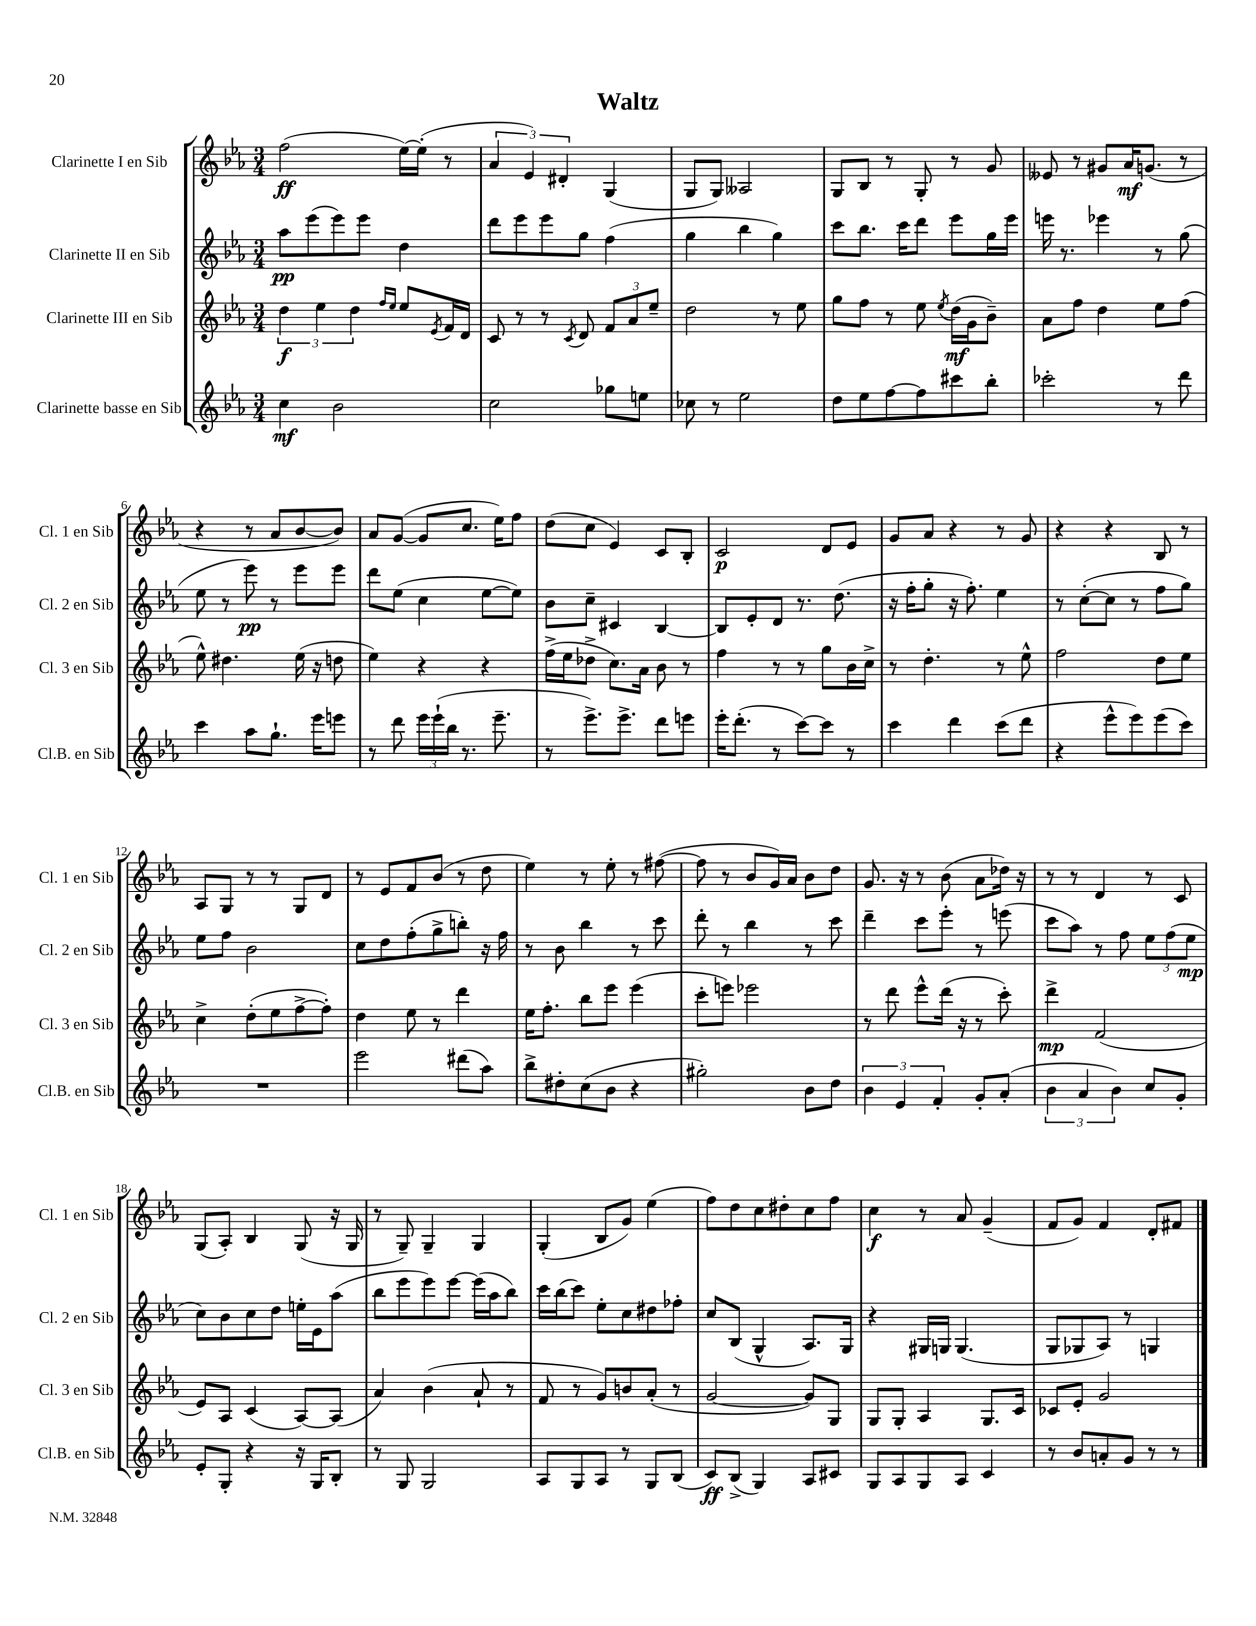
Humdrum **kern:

**kern	**kern	**kern	**kern
*staff4	*staff3	*staff2	*staff1
*clefG2	*clefG2	*clefG2	*clefG2
*k[b-e-a-]	*k[b-e-a-]	*k[b-e-a-]	*k[b-e-a-]
*M3/4	*M3/4	*M3/4	*M3/4
4cc\	6dd\	8aa-\L	(2ff\
.	.	(8eee-\	.
.	6ee-\	.	.
2b-\	.	8eee-\)	.
.	6dd\	.	.
.	.	8eee-\J	.
.	16qqff/LL	.	.
.	16qqee-/JJ	.	.
.	8ee-/L	4dd\	[16ee-\LL)
.	.	.	(16ee-'\]JJ
.	8qe-/	.	.
.	16f/L	.	8r
.	16d/JJ	.	.
=	=	=	=
2cc\	8c/	8ddd\L	6a-/
.	8r	8eee-\	.
.	.	.	6e-/)
.	8r	8eee-\	.
.	.	.	6d#'/
.	8qc/	.	.
.	8d/	8gg\J	.
8gg-\L	12f/L	(4ff\	(4G/
.	12a-/	.	.
8ee\J	.	.	.
.	12ee-~/J	.	.
=	=	=	=
8cc-\	2dd\	4gg\	8G/L
8r	.	.	8G/J)
2ee-\	.	4bb-\	2A--/
.	8r	4gg\)	.
.	8ee-\	.	.
=	=	=	=
8dd\L	8gg\L	8ccc\L	8G/L
8ee-\	8ff\J	8.bb-\J	8B-/J
[8ff\	8r	.	8r
.	.	16ccc\LK	.
8ff\]	8ee-\	8ddd\J	8G'/
.	8qee-/	.	.
8ccc#\	(16dd\LL	8eee-\L	8r
.	16g\J	.	.
8bb-'\J	8b-~\J)	16gg\L	8g/
.	.	16eee-\JJ	.
=	=	=	=
2ccc-'\	8a-\L	16eee\	8e--/
.	.	8.r	.
.	8ff\J	.	8r
.	4dd\	4eee-\	8g#/L
.	.	.	16a-/K
.	.	.	(8.g/J
8r	8ee-\L	8r	.
8ddd\	(8ff\J	(8gg\	8r
=	=	=	=
4ccc\	8ee-^^\)	8ee-\	4r
.	4.dd#\	8r	.
8aa-\L	.	8eee-\)	8r
8.gg`\J	.	8r	8a-/L
.	(16ee-\	8eee-\L	[8b-/
16eee-\LK	16r	.	.
8eee\J	8dd\	8eee-\J	8b-/]J)
=	=	=	=
8r	4ee-\)	8ddd\L	8a-/L
8ddd\	.	(8ee-\J	([8g/J
24eee-\LL	4r	4cc\	8g/]L
(24eee-`\	.	.	.
24bb-\JJ	.	.	.
8.r	.	.	8.cc/J
.	4r	[8ee-\L	.
8.eee-~\	.	.	16ee-\LK)
.	.	8ee-\]J)	8ff\J
=	=	=	=
8r	(16ff^\LL	8b-\L	(8dd\L
.	16ee-\J	.	.
8.eee-^\L)	8dd-^\J	8cc~\J	8cc\J
.	8.cc\L)	4c#/	4e-/)
8.eee-^\J	.	.	.
.	16a-\Jk	.	.
8ddd\L	8b-\	[4B-/	8c/L
8eee\J	8r	.	8B-'/J
=	=	=	=
16eee-'\LK	4ff\	8B-/]L	2c/
(8.ddd'\J	.	.	.
.	.	8e-'/	.
8r	8r	8d/J	.
[8ccc\L)	8r	8.r	.
8ccc\]J	8gg\L	.	8d/L
.	.	(8.dd\	.
8r	16b-\L	.	8e-/J
.	16cc^\JJ	.	.
=	=	=	=
4ccc\	8r	16r	8g/L
.	.	16ff'\LK	.
.	4.dd'\	8gg'\J	8a-/J
4ddd\	.	16r	4r
.	.	8.ff'\)	.
(8ccc\L	8r	4ee-\	8r
8ddd\J	8ee-^^\	.	8g/
=	=	=	=
4r	2ff\	8r	4r
.	.	([8cc'\L	.
8eee-^^\L	.	8cc\]J	4r
8eee-\)	.	8r	.
(8eee-\	8dd\L	8ff\L	8B-/
8ccc\J)	8ee-\J	8gg\J)	8r
=	=	=	=
2.r	4cc^\	8ee-\L	8A-/L
.	.	8ff\J	8G/J
.	(8dd'\L	2b-\	8r
.	8ee-\	.	8r
.	[8ff^\	.	8G/L
.	8ff'\]J)	.	8d/J
=	=	=	=
2eee-\	4dd\	8cc\L	8r
.	.	8dd\	8e-/L
.	8ee-\	(8ff'\	8f/
.	8r	8gg^\	(8b-/J
(8ddd#\L	4ddd\	8bb'\J)	8r
8aa-\J)	.	16r	8dd\
.	.	16ff\	.
=	=	=	=
8bb-^\L	16ee-\LK	8r	4ee-\)
.	8.ff'\J	.	.
8dd#'\	.	8b-\	.
(8cc\	8bb-\L	4bb-\	8r
8b-\J	8eee-\J	.	8ee-'\
4r	(4eee-\	8r	8r
.	.	8ccc\	([8ff#\
=	=	=	=
2gg#'\)	8ccc'\L	8ddd'\	8ff#\]
.	8eee\J)	8r	8r
.	2eee-\	4bb-\	8b-/L
.	.	.	16g/L)
.	.	.	16a-/JJ
8b-\L	.	8r	8b-\L
8dd\J	.	8ccc\	8dd\J
=	=	=	=
6b-\	8r	4ddd~\	8.g/
.	8ddd\	.	.
6e-/	.	.	.
.	.	.	16r
.	8eee-^^\L	8ccc\L	8r
6f'/	.	.	.
.	(16ddd\Jk	8eee-'\J	(8b-\
.	16r	.	.
8g'/L	8r	8r	8a-\L
(8a-'/J	8ccc'\)	(8eee\	16dd-\Jk)
.	.	.	16r
=	=	=	=
6b-\	4ddd^\	8ccc\L	8r
.	.	8aa-\J)	8r
6a-/	.	.	.
.	(2f/	8r	4d/
6b-\)	.	.	.
.	.	8ff\	.
8cc/L	.	12ee-\L	8r
.	.	(12ff\	.
8g'/J	.	.	8c/
.	.	12ee-\J	.
=	=	=	=
8e-'/L	8e-/L)	8cc\L)	(8G/L
8G'/J	8A-/J	8b-\	8A-'/J)
4r	(4c/	8cc\	4B-/
.	.	8dd\J	.
16r	[8A-/L)	16ee'\LL	(8G/
16G/LK	.	16e-\J	.
8B-'/J	(8A-/]J	(8aa-\J	16r
.	.	.	16G/
=	=	=	=
8r	4a-/)	8bb-\L	8r
8G/	.	8eee-\	8G~/)
2G/	(4b-\	8eee-\)	4G~/
.	.	[8eee-\J	.
.	8a-`/	(16eee-\]LL	4G/
.	.	16aa-\J	.
.	8r	8bb-\J)	.
=	=	=	=
8A-/L	8f/	16ccc\LL	(4G'/
.	.	(16bb-\J	.
8G/	8r	8ccc\J)	.
8A-/J	8g/L)	8ee-'\L	8B-/L
8r	8b/	8cc\	8g/J)
8G/L	(8a-'/J	8dd#\	(4ee-\
(8B-/J	8r	8ff-'\J	.
=	=	=	=
8c/L)	[2g/	8cc/L	8ff\L)
(8B-^/J	.	(8B-/J	8dd\
4G/)	.	4G^^/	8cc\
.	.	.	8dd#'\
8A-/L	8g/]L)	8.A-/L)	8cc\
8c#/J	8G/J	.	8ff\J
.	.	16G/Jk	.
=	=	=	=
8G/L	8G/L	4r	4cc\
8A-/	8G'/J	.	.
8G/	4A-/	16G#/LL	8r
.	.	16G/JJ	.
8A-/J	.	(4.G/	8a-/
4c/	8.G/L	.	(4g~/
.	16c/Jk	.	.
=	=	=	=
8r	8c-/L	8G/L	8f/L
8b-/L	8e-'/J	8G-/	8g/J)
8a'/	2g/	8A-/J)	4f/
8g/J	.	8r	.
8r	.	4G/	8d'/L
8r	.	.	8f#/J
==	==	==	==
*-	*-	*-	*-
